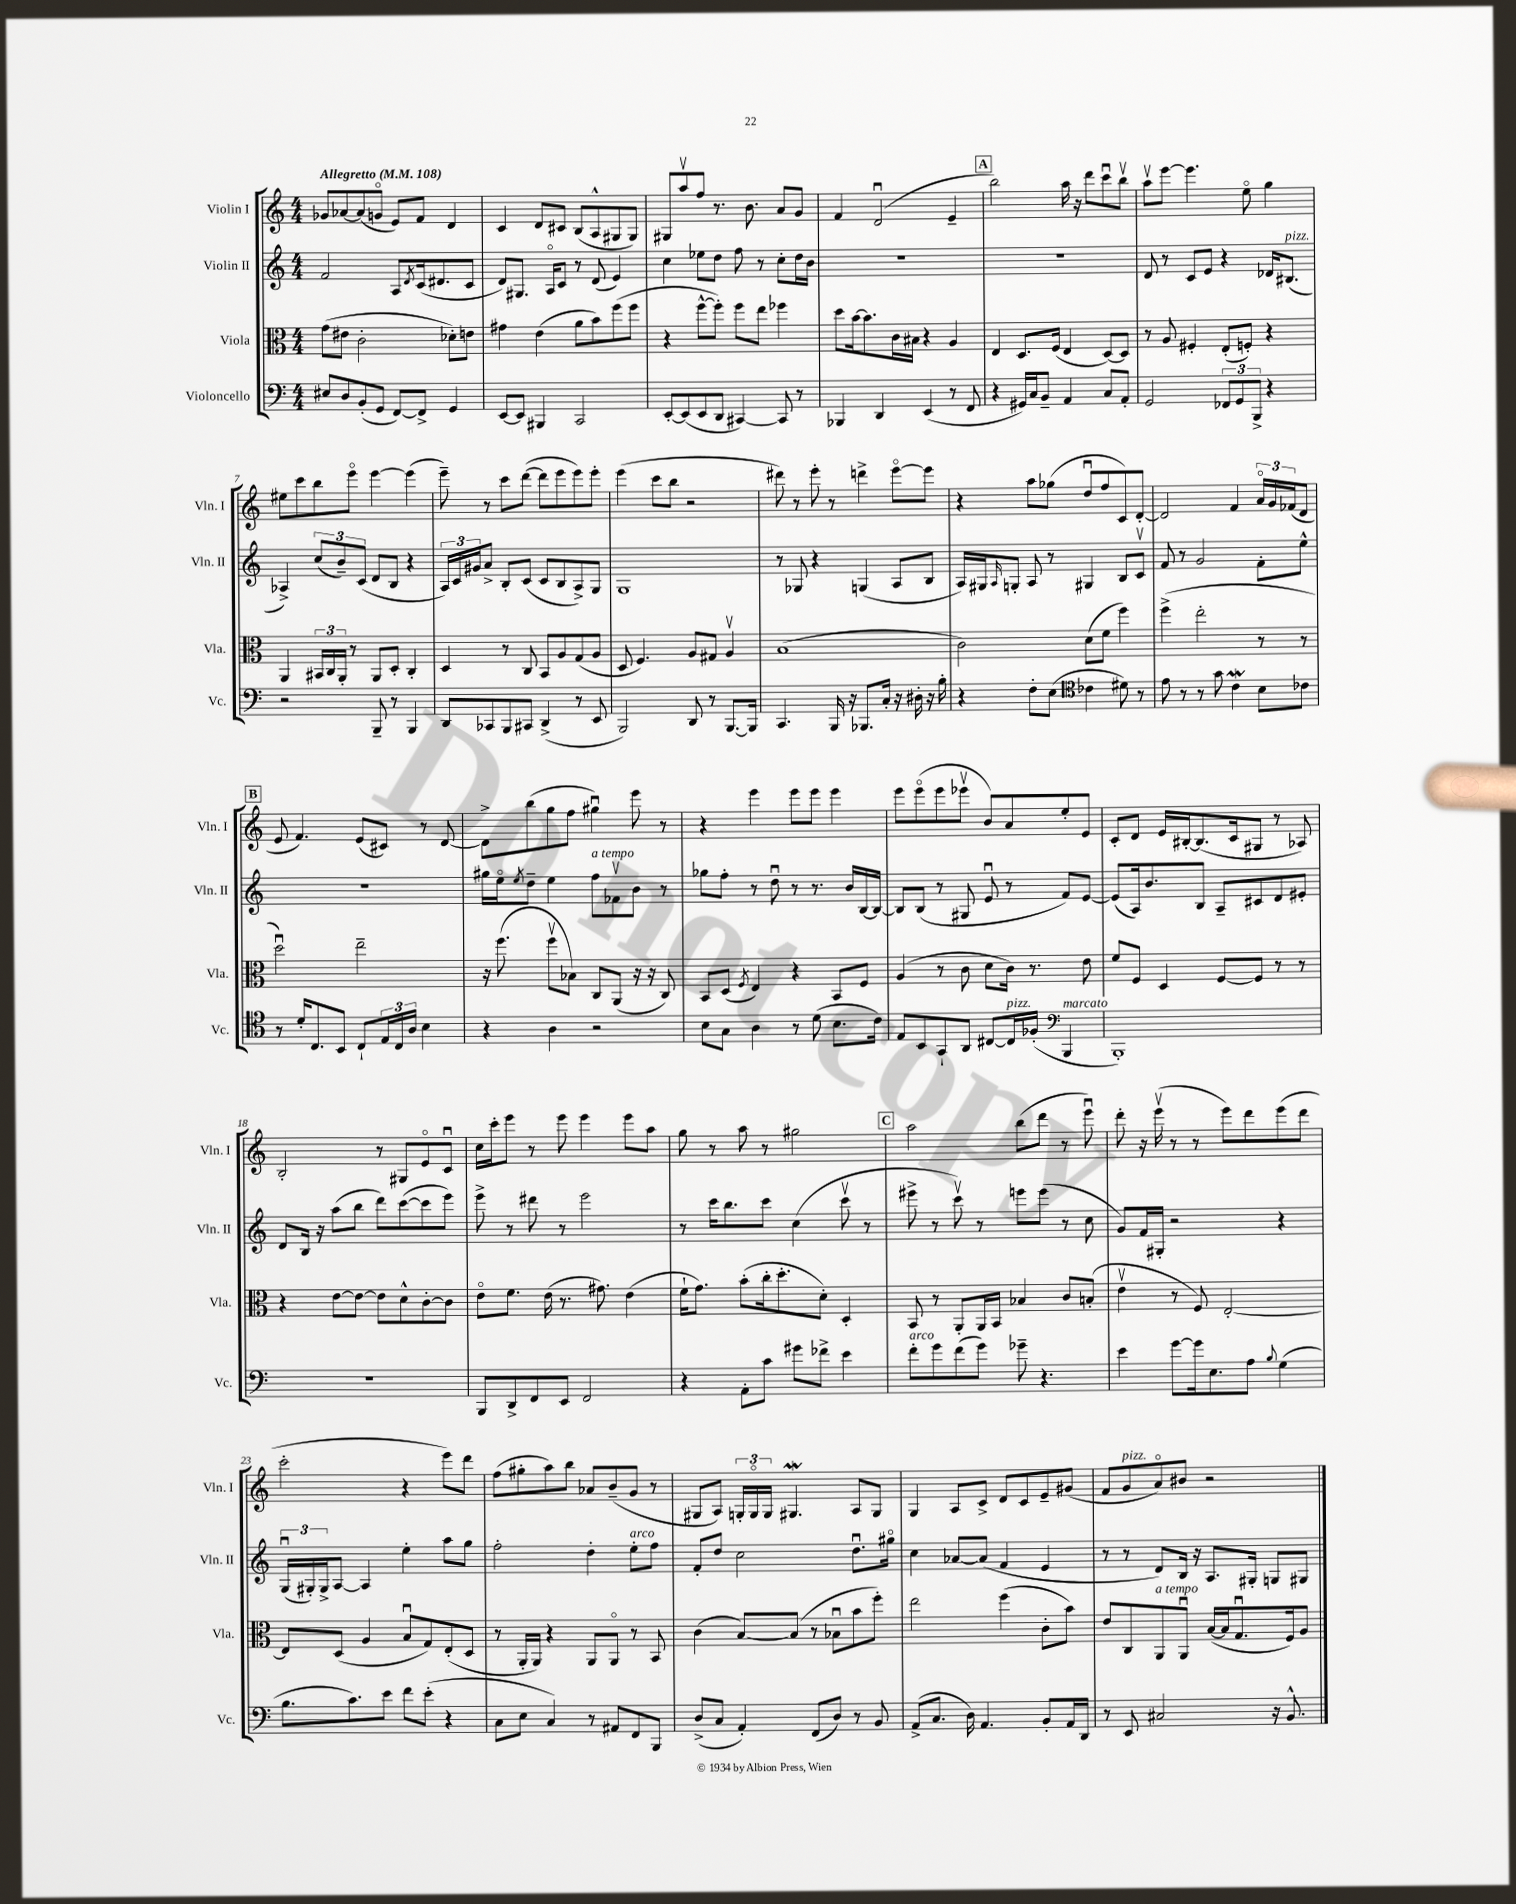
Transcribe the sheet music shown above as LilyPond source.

<<
\new StaffGroup <<
\new Staff = "s0" \with { instrumentName = "Violin I" shortInstrumentName = "Vln. I" } {
    \clef treble \key c \major \numericTimeSignature \time 4/4 \tempo "Allegretto" 4 = 108
    ges'8 aes'8~ aes'8( g'8\flageolet e'8) f'8 d'4 |
    c'4 d'8 cis'8 b8( a8-^ gis8 gis8) |
    gis8 a''8\upbow f''8 r8. b'8. a'8 g'8 |
    f'4 d'2\downbow( e'4-- |
    \mark \markup { \box "A" } b''2) a''16 r16 d'''8 c'''8\downbow b''8\upbow |
    a''8\upbow e'''8~ e'''4. e''8\flageolet g''4 |
    eis''8 c'''8 b''8 e'''8\flageolet e'''4~ e'''4( |
    e'''8--) r8 c'''8 d'''8~( d'''8 e'''8 e'''8) e'''8-. |
    e'''4( c'''8 b''8 r2 |
    dis'''8) r8 e'''8-. r8 d'''4-> e'''8~\flageolet e'''8 |
    r4 a''8 ges''8( d''8\downbow f''8 c'8) d'8~-. |
    d'2 f'4 \tuplet 3/2 { a'16\flageolet g'16 fes'16( } d'8 |
    \mark \markup { \box "B" } e'8 f'4.) e'8( cis'8) r8 d'8~ |
    d'8-> b''8( g''8 f''8 gis''4\downbow) e'''8 r8 |
    r4 e'''4 e'''8 e'''8 e'''4 |
    e'''8 e'''8\flageolet( e'''8 ees'''8\upbow b'8) a'8 e''8-. e'8 |
    c'8-. d'8 e'16 bis16~-. bis8.( c'16 gis8 r8 aes8) |
    b2-. r8 gis8 e'8\flageolet c'8\downbow |
    c''16 c'''16-. e'''8 r8 e'''8 e'''4 e'''8 a''8 |
    g''8 r8 a''8 r8 gis''2 |
    \mark \markup { \box "C" } a''2 b''8( d'''8 r8 e'''8\downbow) |
    d'''8-. r16 e'''16\upbow( r8 r8 e'''8) d'''8 e'''8( d'''8 |
    c'''2-. r4 e'''8) d'''8 |
    f''8( gis''8-. a''8) b''8 aes'8 b'8--( g'8 r8 |
    gis8 a8) \tuplet 3/2 { g16-. g16\flageolet g16 } gis4.\mordent a8 gis8 |
    g4 a8 c'8-> d'8 c'8 e'8-- gis'8( |
    f'8 g'8^\markup { \italic "pizz." } a'8\flageolet) bis'8 r2 \bar "|." |
}
\new Staff = "s1" \with { instrumentName = "Violin II" shortInstrumentName = "Vln. II" } {
    \clef treble \key c \major \numericTimeSignature \time 4/4
    f'2 a8 \acciaccatura { d'8 } c'16( dis'8. c'8 |
    d'8) gis8. a16\flageolet c'8 r8 d'8( e'4) |
    c''4 ees''8 d''8 f''8 r8 c''8-. d''16 b'16 |
    R1 |
    \mark \markup { \box "A" } R1 |
    d'8 r8 c'8 e'8 r4 des'16 bis8.^\markup { \italic "pizz." }( |
    aes4->) \tuplet 3/2 { c''8( b'8--) c'8( } d'8 b8 r4 |
    \tuplet 3/2 { a16) c'16 gis'16 } a'8-> b8-. c'8( c'8 b8 a8->) g8 |
    g1 |
    r8 ges8 r4 g4( a8 b8 |
    a16) gis16 \grace { a16 } g8-. a8 r8 gis4 b8 c'8\upbow |
    f'8 r8 g'2 f'8-. e''8-^ |
    \mark \markup { \box "B" } R1 |
    gis''16 e''16\flageolet \acciaccatura { e''8 } d''8-- e''4 f''8^\markup { \italic "a tempo" } fes'8\upbow b'8 r8 |
    ges''8 f''8-. r8 d''8\downbow r8 r8. b'16 b16~ b16~ |
    b8 b8( r8 gis8 e'8\downbow r8 f'8) e'8~ |
    e'8( a16) b'8. b8 a8-- cis'8 d'8 eis'8-. |
    d'8 b16 r16 a''8( b''8 d'''8) c'''8~( c'''8 e'''8) |
    e'''8-> r8 dis'''8 r8 e'''2 |
    r8 c'''16 b''8. c'''8 c''4( c'''8\upbow r8 |
    \mark \markup { \box "C" } eis'''8-> r8 c'''8\upbow) r8 e'''8 e'''8( r8 c''8 |
    g'8) f'16 gis16-. r2 r4 |
    \tuplet 3/2 { g16\downbow( gis16-.) gis16-> } a8~ a4 e''4-. a''8 g''8 |
    f''2-. d''4-. e''8-.^\markup { \italic "arco" } f''8 |
    f'8-. d''8 c''2 d''8.\downbow gis''16\flageolet |
    c''4 aes'8~ aes'8( f'4 e'4 |
    r8 r8 d'8) b16 r16 a8. gis16-. g8 gis8 \bar "|." |
}
\new Staff = "s2" \with { instrumentName = "Viola" shortInstrumentName = "Vla." } {
    \clef alto \key c \major \numericTimeSignature \time 4/4
    g'8( eis'8 c'2-. des'8-.) e'8 |
    gis'4 e'4( a'8 b'8) f''8( f''8 |
    r4 f''8~-^ f''8-.) f''8 e''8 fes''4 |
    d''8 b'16~ b'8. c'16 bis16 r4 a4 |
    \mark \markup { \box "A" } e4 d8. f16( e4 d8~) d8 |
    r8 a8 fis4-. e8-.( f8-.) r4 |
    a,4 \tuplet 3/2 { bis,16 c16 a,16-. } r8 a,8 d8-. c4-. |
    d4 r8 c8 b,8 a8 g8( a8 |
    d8 f4.) a8 gis8 a4\upbow |
    b1( |
    c'2) d'8( f'8 f''4) |
    f''4->( e''2-. r8 r8 |
    \mark \markup { \box "B" } d''2\downbow) e''2-- |
    r16 f''8.( f''8\upbow bes8) c8 a,8( r16 r16 c8) |
    b,8 d8( \acciaccatura { f8 } e4) r4 b,8 f8 |
    a4( r8 c'8 d'8 c'16) r8. e'8 |
    f'8 f8 d4 f8~ f8 r8 r8 |
    r4 e'8~ e'8~ e'8 d'8-^ c'8~-. c'8 |
    e'8\flageolet f'8. e'16( r8. gis'8.) e'4( |
    f'16-! g'8.) b'8-.( c''16-. d''8.-. d'8-.) d4-. |
    \mark \markup { \box "C" } b,8 r8 a,8-. a,16 b,16 bes4 c'8 b8-.( |
    e'4\upbow r8 f8) e2~-. |
    e8 d8( a4 b8\downbow g8) e8-.( d8 |
    r8 a,16-. a,16) r4 a,8 a,8\flageolet r8 b,8 |
    c'4( b8~) b8( r8 bes8\downbow b'8 f''8-.) |
    e''2 f''4( c'8-. b'8) |
    e'8 c8 a,8^\markup { \italic "a tempo" } a,8\downbow b16~( b16 g8.\downbow f16) a8 \bar "|." |
}
\new Staff = "s3" \with { instrumentName = "Violoncello" shortInstrumentName = "Vc." } {
    \clef bass \key c \major \numericTimeSignature \time 4/4
    eis8 d8 b,8-.( g,8 f,8~) f,8-> g,4 |
    e,8~ e,8 bis,,4 c,2 |
    e,8~-. e,8( e,8 d,8 cis,4~) cis,8 r8 |
    bes,,4 d,4 e,4( r8 f,8 |
    \mark \markup { \box "A" } r4 gis,16) c16 b,8-- a,4 c8 a,8-. |
    g,2 \tuplet 3/2 { fes,8 g,8 b,,8-> } r4 |
    r2 b,,8-- r8 b,,4 |
    d,8 ces,8 b,,8 cis,8 d,4->( r8 e,8 |
    b,,2) d,8 r8 b,,8.~ b,,16 |
    c,4. b,,16 r16 bes,,8. c16-. r16 dis16-. r16 b16-. |
    r4 f8-. e8( \clef tenor ces'4 dis'8) r8 |
    e'8 r8 r8 g'8 c'4\mordent b8 ces'8 |
    \mark \markup { \box "B" } r8 d'16-. c8. b,8 c8-! \tuplet 3/2 { e16 c16 a16 } b4 |
    r4 a4 r2 |
    b8 g8 a4 r8 d'8( b8. c'16) |
    e8 b,8 g,8-! a,8 cis8~ cis16^\markup { \italic "pizz." } fes16-.( \clef bass b,,4^\markup { \italic "marcato" } |
    b,,1-.) |
    R1 |
    b,,8 d,8-> f,8 e,8 f,2 |
    r4 a,8-. c'8 gis'8 fes'8-> e'4 |
    \mark \markup { \box "C" } f'8-.^\markup { \italic "arco" } g'8 f'8( g'8) ges'8-- r4. |
    e'4 g'8~ g'16 e8. a8 \appoggiatura { b8 } g4( |
    b8. c'8.) e'8 f'8 e'8-.( r4 |
    c8 e8 c4) r8 ais,8 f,8 b,,8 |
    d8->( c8 a,4-.) f,8( d8) r8 b,8 |
    a,8->( c8. d16) a,4. b,8-. a,16 d,16 |
    r8 e,8 cis2 r16 b,8.-^ \bar "|." |
}
>>
>>
